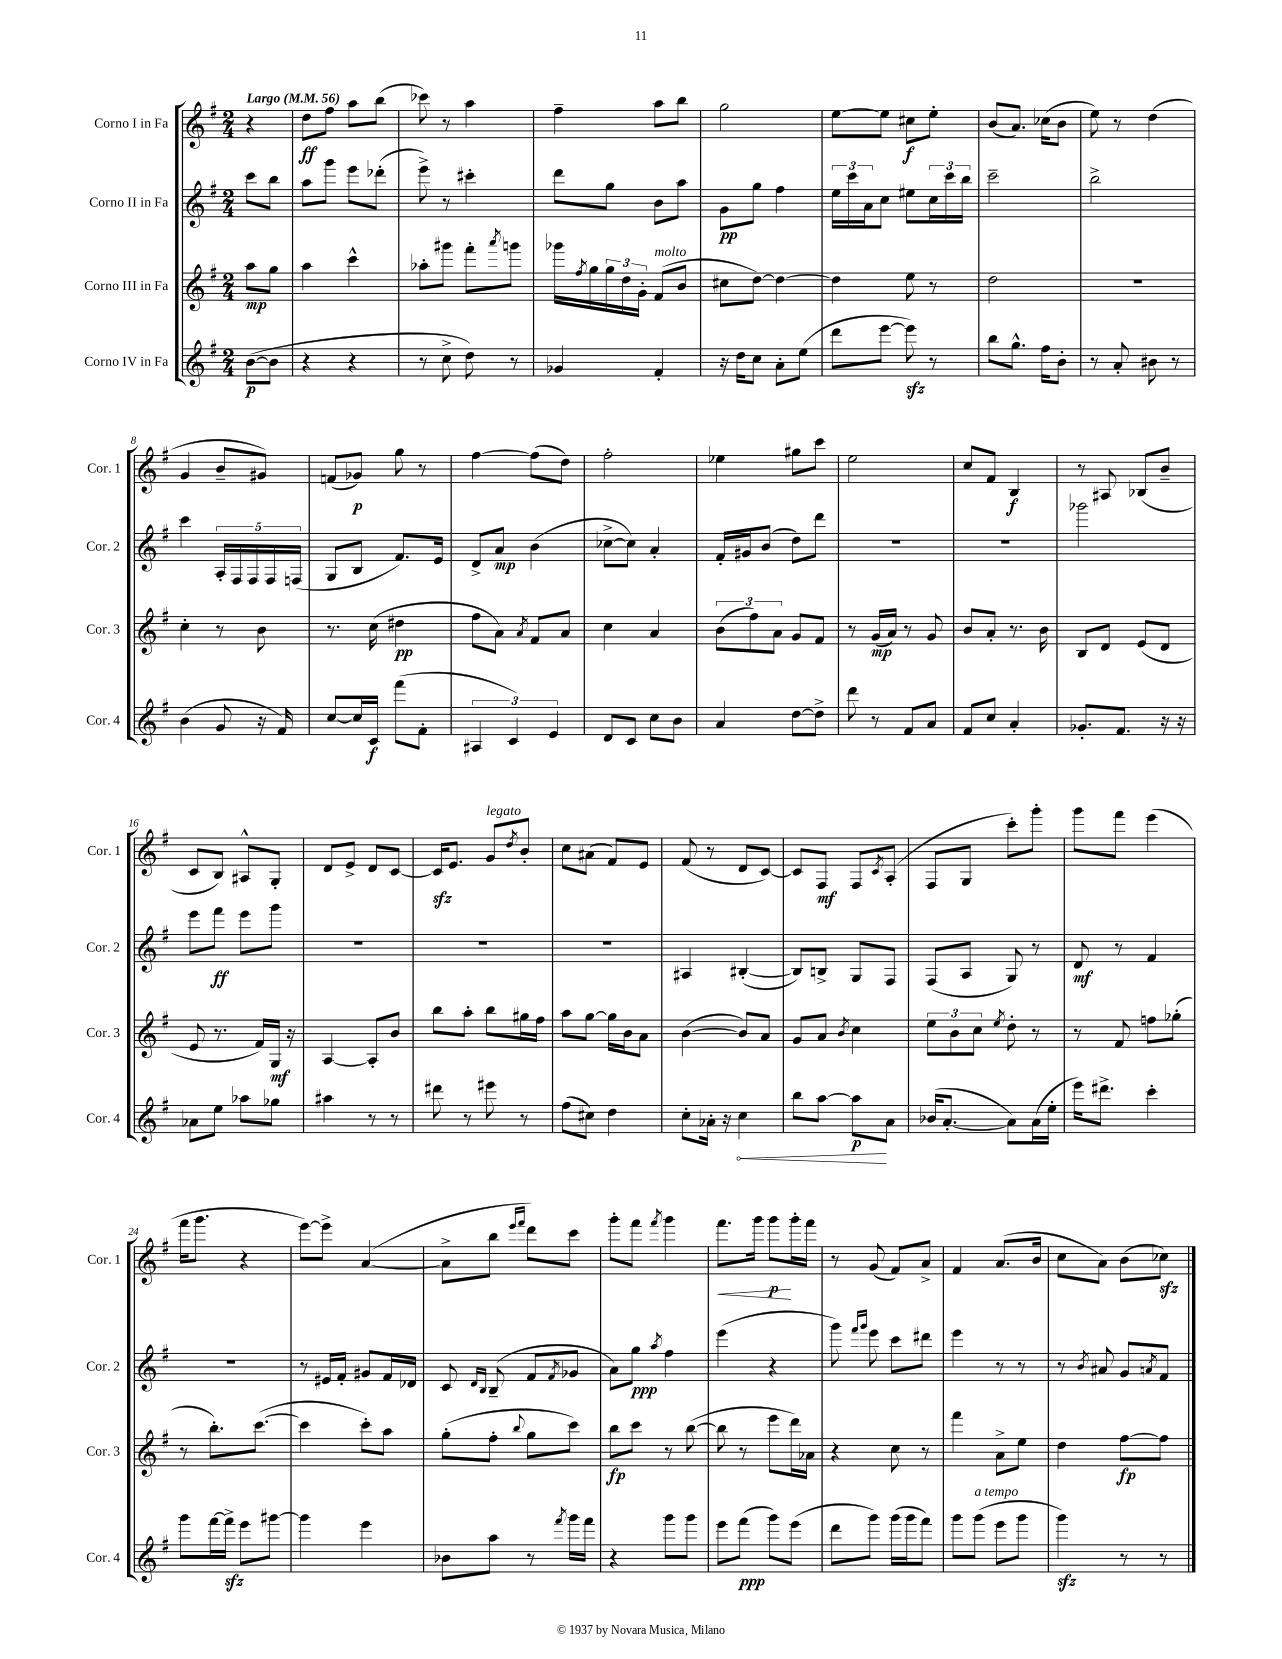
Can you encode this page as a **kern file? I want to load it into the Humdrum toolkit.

**kern	**kern	**kern	**kern
*staff4	*staff3	*staff2	*staff1
*clefG2	*clefG2	*clefG2	*clefG2
*k[f#]	*k[f#]	*k[f#]	*k[f#]
*M2/4	*M2/4	*M2/4	*M2/4
*MM56	*MM56	*MM56	*MM56
([8b	8aa	8ccc	4r
8b]	8gg	8bb	.
=	=	=	=
4r	4aa	8aa	8dd
.	.	8ggg	8ff#
4r	4ccc^^	8eee	8aa
.	.	(8ddd-'	(8bb
=	=	=	=
8r	8aa-'	8eee^)	8ccc-)
8cc^	8ggg#	8r	8r
8dd)	8fff#'	4ccc#'	4aa
.	8qaaa	.	.
8r	8ggg	.	.
=	=	=	=
4g-	16ggg-	8ddd	4ff#~
.	8qff#	.	.
.	16gg	.	.
.	24gg	8gg	.
.	24dd	.	.
.	24g'	.	.
4f#'	(8f#	8b	8aa
.	8b	8aa	8bb
=	=	=	=
16r	8cc#	8g	2gg
16dd	.	.	.
8cc	[8dd)	8gg	.
8a'	4dd_	4ff#	.
(8ee	.	.	.
=	=	=	=
8ddd	4dd]	24ee	[8ee
.	.	24ccc	.
.	.	24a	.
[8eee	.	8cc	8ee]
8eee])	8ee	8ee#	8cc#
8r	8r	24cc	8ee'
.	.	24ccc	.
.	.	24bb	.
=	=	=	=
8bb	2dd	2ccc~	(8b
8.gg^^	.	.	8.a)
16ff#	.	.	(16cc-
8b'	.	.	8b
=	=	=	=
8r	2r	2bb^	8ee)
8a'	.	.	8r
8b#	.	.	(4dd
8r	.	.	.
=	=	=	=
(4b	4cc'	4ccc	4g
8g	8r	20A'	8b~
.	.	20F#	.
.	.	20F#	.
16r	8b	.	8g#)
.	.	20F#	.
16f#)	.	.	.
.	.	(20F	.
=	=	=	=
[8cc	8.r	8G	(8f
16cc]	.	8B	8g-)
16c	(16cc	.	.
(8fff#	4dd#	8.f#)	8gg
8f#'	.	.	8r
.	.	16e	.
=	=	=	=
6A#	8ff#	8d^	[4ff#
.	8a)	8a	.
6c)	.	.	.
.	8qa	.	.
.	8f#	(4b	(8ff#]
6e	.	.	.
.	8a	.	8dd)
=	=	=	=
8d	4cc	[8cc-^	2ff#'
8c	.	8cc-])	.
8cc	4a	4a'	.
8b	.	.	.
=	=	=	=
4a	(12b	16f#'	4ee-
.	.	16g#	.
.	12ff#)	.	.
.	.	(8b	.
.	12a	.	.
[8dd	8g	8dd)	8gg#
8dd^]	8f#	8ddd	8ccc
=	=	=	=
8ddd	8r	2r	2ee
8r	(16g	.	.
.	16a)	.	.
8f#	8r	.	.
8a	8g	.	.
=	=	=	=
8f#	8b	2r	8cc
8cc	8a'	.	8f#
4a'	8.r	.	4B
.	16b	.	.
=	=	=	=
8.g-'	8B	2ggg-	8r
.	8d	.	8A#
8.f#	.	.	.
.	(8e	.	(8B-
16r	8d	.	8b~
16r	.	.	.
=	=	=	=
8a-	8e	8eee	8c
8ee	8.r	8fff#	8B)
8aa-	.	8eee	8A#^^
.	16f#)	.	.
8gg-	16G	8ggg	8G'
.	16r	.	.
=	=	=	=
4aa#	[4A	2r	8d
.	.	.	8e^
8r	8A']	.	8d
8r	8b	.	[8c
=	=	=	=
8ddd#	8bb	2r	16c]
.	.	.	8.e
8r	8aa'	.	.
8eee#	8bb	.	8g
.	.	.	8qdd
8r	16gg#	.	8b'
.	16ff#	.	.
=	=	=	=
(8ff#	8aa	2r	8cc
8cc#)	[8gg	.	(8a#
4dd	16gg]	.	8f#)
.	16b	.	.
.	8a	.	8e
=	=	=	=
8cc'	([4b	4A#	(8f#
16a-'	.	.	8r
16r	.	.	.
4cc	8b])	([4B#'	8d
.	8a	.	[8c)
=	=	=	=
8bb	8g	8B#])	8c]
[8aa	8a	8B^	8F#
.	8qb	.	.
8aa]	4cc	8G	8F#
.	.	.	8qc
8a	.	8F#	(8A'
=	=	=	=
(16b-	12ee	(8F#	8F#
[8.a'	.	.	.
.	12b	.	.
.	.	8A	8G
.	12cc	.	.
.	8qee	.	.
8a])	8dd'	8G)	8ccc')
(16a	8r	8r	8ggg'
16ee'	.	.	.
=	=	=	=
16eee)	8r	8d	8ggg
8.ddd#^	.	.	.
.	8f#	8r	8fff#
4ccc'	8ff	4f#	(4eee
.	(8gg-'	.	.
=	=	=	=
8ggg	8r	2r	16fff#
.	.	.	8.ggg
[16fff#	8.bb')	.	.
16fff#^]	.	.	.
8eee	.	.	4r
.	([8.ccc	.	.
[8ggg#	.	.	.
=	=	=	=
4ggg#]	4ccc]	8r	[8eee)
.	.	16e#	8eee^]
.	.	16f#'	.
4eee	8ccc')	8g#	([4a
.	8aa	16f#	.
.	.	16d-	.
=	=	=	=
8b-	(8gg'	8c	8a^]
.	.	16qqd	.
.	.	16qqB	.
8aa	8ff#'	(8B~	8bb
.	.	.	16qqeee
.	8qqbb	.	16qqfff#
8r	8gg	8f#	8ddd)
8qfff#	.	8qf#	.
16ggg	8ccc)	8g-	8ccc
16fff#	.	.	.
=	=	=	=
4r	8bb	8a)	8ggg'
.	8ccc	8gg	8fff#
.	.	8qaa	8qfff#
8ggg	8r	4ff#	4ggg
8ggg	([8bb	.	.
=	=	=	=
8eee	8bb]	(4eee	8.fff#
(8fff#	8r	.	.
.	.	.	16ggg
8ggg)	8eee	4r	8ggg
(8eee	16ddd)	.	16ggg'
.	16a-	.	16fff#
=	=	=	=
8ddd	4r	8ggg)	8r
.	.	16qqfff#	.
.	.	16qqggg	.
8ggg)	.	8eee	(8g
(16ggg	8cc	8ccc	8f#)
16ggg	.	.	.
8fff#)	8r	8ddd#	8a^
=	=	=	=
8ggg	4fff#	4eee	4f#
(8ggg	.	.	.
8eee	8a^	8r	(8.a
8ggg	8ee	8r	.
.	.	.	16b
=	=	=	=
4ggg)	4dd	8r	8cc
.	.	8qb	.
.	.	8a#	8a)
8r	[8ff#	8g	(8b
.	.	8qa	.
8r	8ff#]	8f#	8cc-)
==	==	==	==
*-	*-	*-	*-
